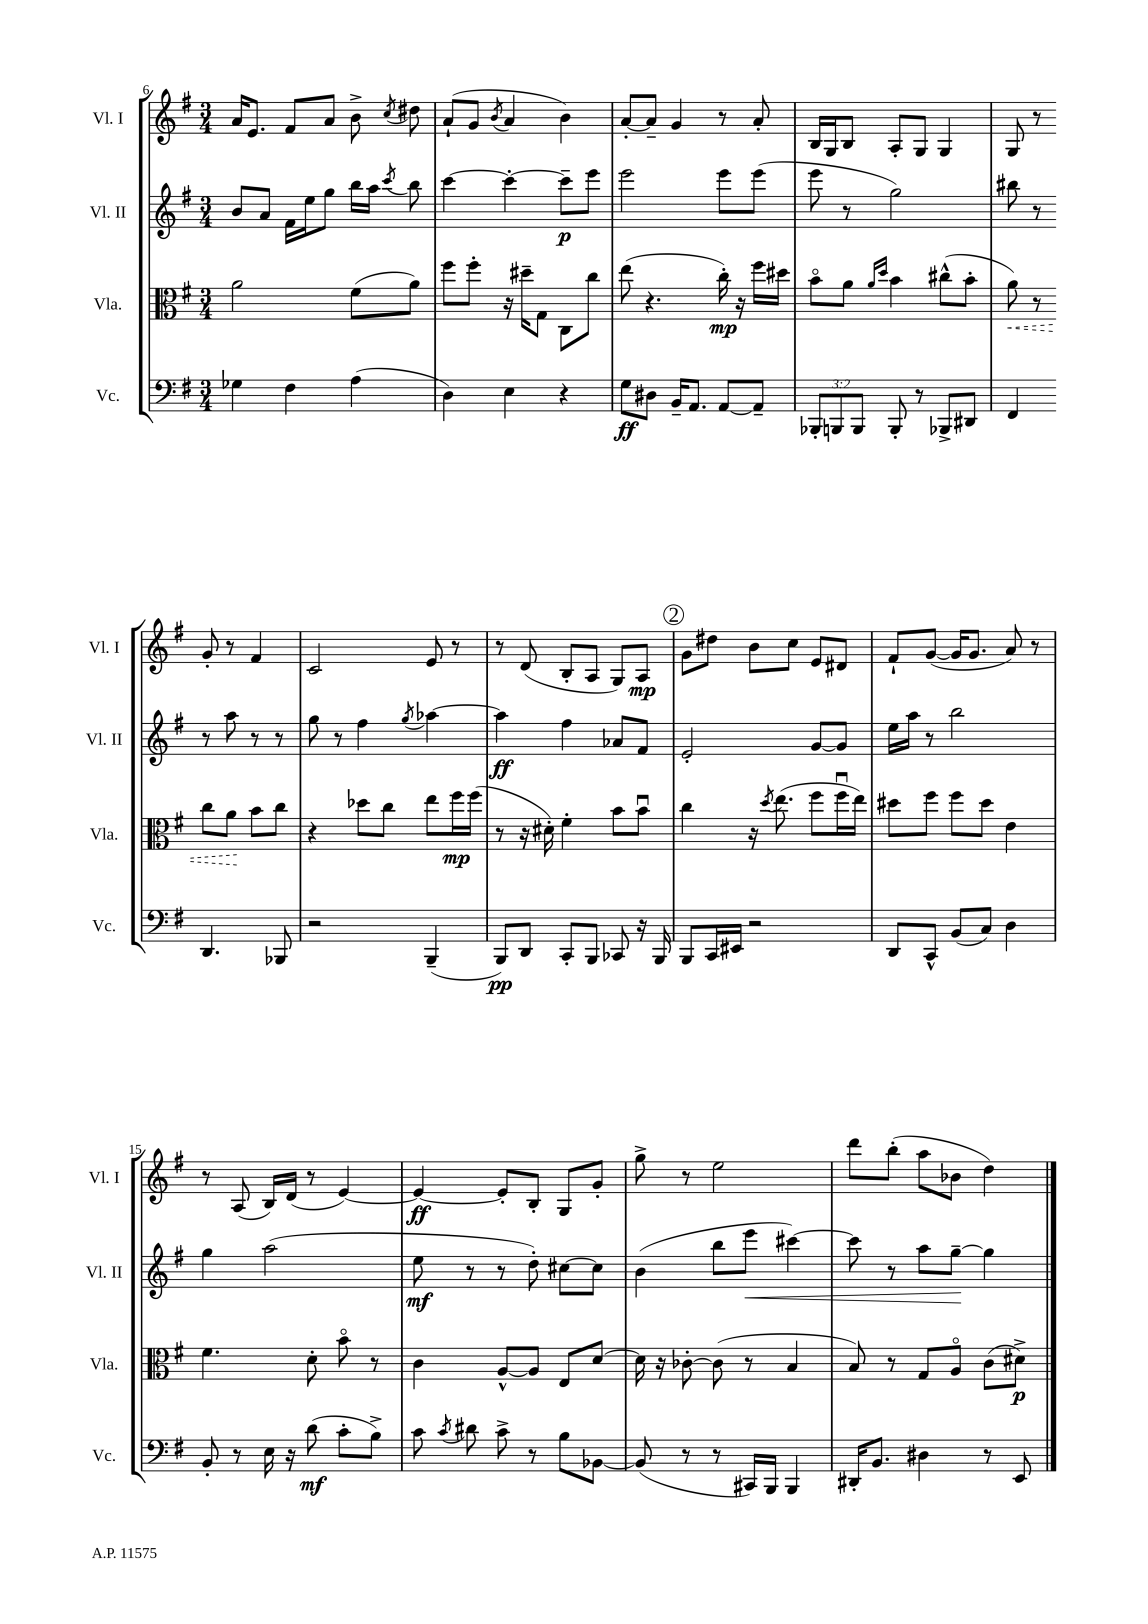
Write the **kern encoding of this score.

**kern	**kern	**kern	**kern
*staff4	*staff3	*staff2	*staff1
*clefF4	*clefC3	*clefG2	*clefG2
*k[f#]	*k[f#]	*k[f#]	*k[f#]
*M3/4	*M3/4	*M3/4	*M3/4
4G-	2a	8b	16a
.	.	.	8.e
.	.	8a	.
4F#	.	16f#	8f#
.	.	16ee	.
.	.	8gg	8a
(4A	(8f#	16bb	8b^
.	.	16aa	.
.	.	8qccc	8qcc
.	8a)	8bb	8dd#
=	=	=	=
4D)	8ff#	[4ccc	(8a`
.	8ff#'	.	8g
.	.	.	8qb
4E	16r	4ccc'_	4a
.	16dd#~	.	.
.	8G	.	.
4r	8C	8ccc~]	4b)
.	8cc	8eee	.
=	=	=	=
8G	(8ee	2eee	[8a'
8D#	4.r	.	8a~]
16BB~	.	.	4g
8.AA	.	.	.
[8AA	16cc')	8eee	8r
.	16r	.	.
8AA~]	16ff#	(8eee	8a'
.	16dd#	.	.
=	=	=	=
12BBB-'	8bo	8eee	16B
.	.	.	16G
12BBB	.	.	.
.	8a	8r	8B
12BBB	.	.	.
.	16qqa	.	.
.	16qqdd	.	.
8BBB'	4b	2gg)	8A'
8r	.	.	8G
8BBB-^	(8cc#^^	.	4G
8DD#	8b'	.	.
=	=	=	=
4FF#	8a)	8bb#	8G
.	8r	8r	8r
4.DD	8cc	8r	8g'
.	8a	8aa	8r
.	8b	8r	4f#
8BBB-	8cc	8r	.
=	=	=	=
2r	4r	8gg	2c
.	.	8r	.
.	8dd-	4ff#	.
.	8cc	.	.
.	.	8qgg	.
(4BBB~	8ee	[4aa-	8e
.	16ff#	.	8r
.	(16ff#	.	.
=	=	=	=
8BBB)	8r	4aa-]	8r
8DD	16r	.	(8d
.	16d#')	.	.
8CC'	4f#'	4ff#	8B'
8BBB	.	.	8A
8CC-	8b	8a-	8G)
16r	8bu	8f#	8A
16BBB	.	.	.
=	=	=	=
8BBB	4cc	2e'	8g
16CC	.	.	8dd#
16EE#	.	.	.
2r	16r	.	8b
.	8qdd	.	.
.	(8.ee	.	.
.	.	.	8cc
.	8ff#	[8g	8e
.	16ff#u	8g]	8d#
.	16ee)	.	.
=	=	=	=
8DD	8dd#	16ee	8f#`
.	.	16aa	.
8CC^^	8ff#	8r	([8g
(8BB	8ff#	2bb	16g]
.	.	.	8.g
8C)	8dd#	.	.
4D	4e	.	8a)
.	.	.	8r
=	=	=	=
8BB'	4.f#	4gg	8r
8r	.	.	(8A
16E	.	(2aa	16B)
16r	.	.	(16d
(8d	8d'	.	8r
8c'	8bo	.	[4e)
8B^)	8r	.	.
=	=	=	=
8c	4c	8ee	4e_
8qc	.	.	.
8d#	.	8r	.
8c^	[8A^^	8r	8e']
8r	8A]	8dd')	8B'
8B	8E	[8cc#	8G
[8BB-	[8d	8cc#]	8g'
=	=	=	=
(8BB-]	16d]	(4b	8gg^
.	16r	.	.
8r	[8c-'	.	8r
8r	(8c-]	8bb	2ee
16CC#)	8r	8eee	.
16BBB	.	.	.
4BBB	4B	[4ccc#)	.
=	=	=	=
16DD#'	8B)	8ccc#]	8ddd
8.BB	.	.	.
.	8r	8r	(8bb'
4D#	8G	8aa	8aa
.	8Ao	[8gg~	8b-
8r	(8c	4gg]	4dd)
8EE	8d#^)	.	.
==	==	==	==
*-	*-	*-	*-
